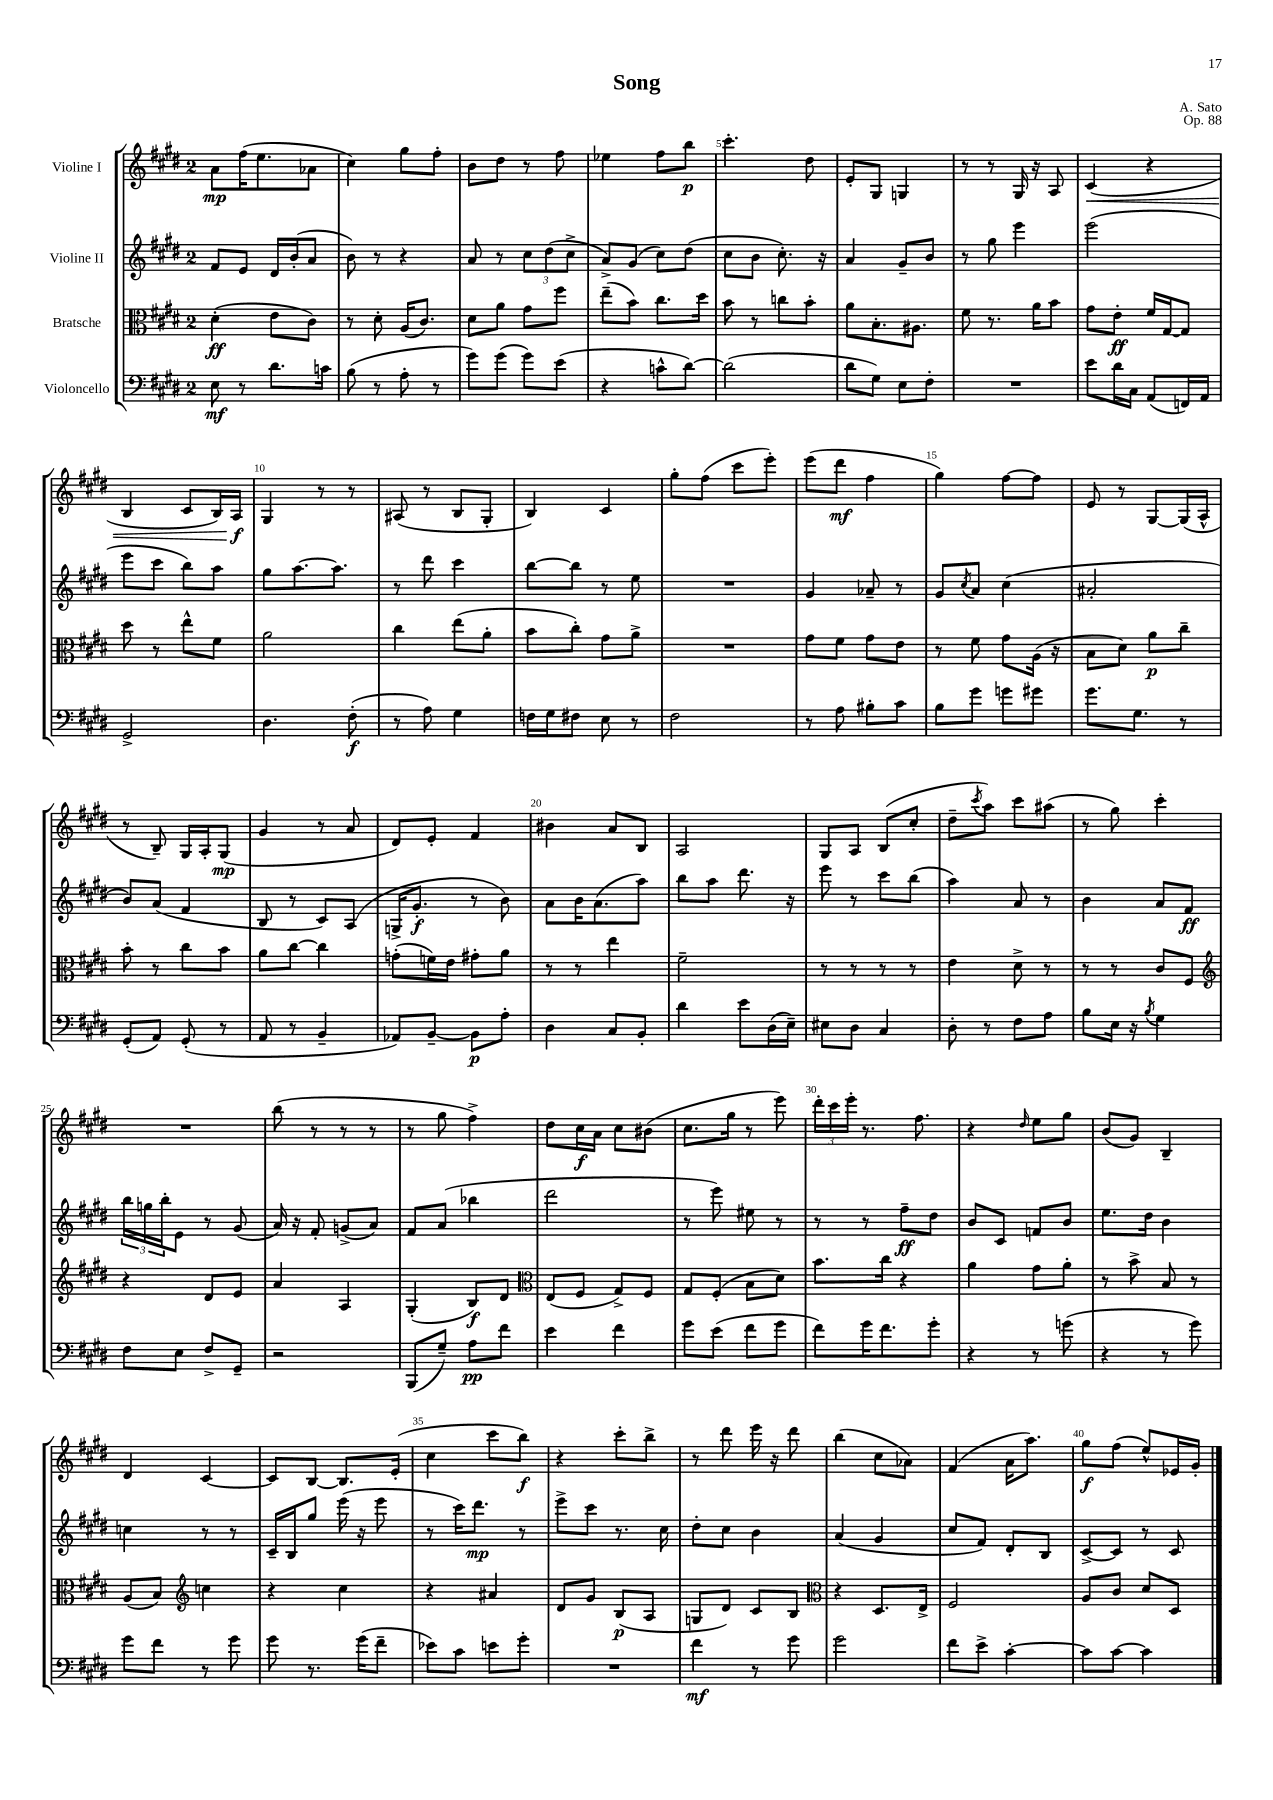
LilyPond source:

\header { title = "Song" composer = "A. Sato" opus = "Op. 88" }
<<
\new StaffGroup <<
\new Staff = "s0" \with { instrumentName = "Violine I" } {
    \clef treble \key e \major \once \override Staff.TimeSignature.style = #'single-digit \time 2/4
    a'8\mp fis''16( e''8. aes'8 |
    cis''4) gis''8 fis''8-. |
    b'8 dis''8 r8 fis''8 |
    ees''4 fis''8 b''8\p |
    cis'''4.-. dis''8 |
    e'8-. gis8 g4 |
    r8 r8 gis16 r16 a8 |
    cis'4\<( r4 |
    b4 cis'8 b16) a16\f\! |
    gis4 r8 r8 |
    ais8( r8 b8 gis8-. |
    b4) cis'4 |
    gis''8-. fis''8( cis'''8 e'''8-.) |
    e'''8( dis'''8\mf fis''4 |
    gis''4) fis''8~ fis''8 |
    e'8 r8 gis8~ gis16( a16-^ |
    r8 b8--) gis16 a16-. gis8\mp( |
    gis'4 r8 a'8 |
    dis'8) e'8-. fis'4 |
    bis'4 a'8 b8 |
    a2 |
    gis8 a8 b8( cis''8-. |
    dis''8-- \acciaccatura { cis'''8 } a''8) cis'''8 ais''8( |
    r8 gis''8) cis'''4-. |
    R2 |
    b''8( r8 r8 r8 |
    r8 gis''8 fis''4->) |
    dis''8 cis''16\f a'16 cis''8 bis'8( |
    cis''8. gis''16 r8 e'''8) |
    \tuplet 3/2 { dis'''16-. cis'''16 e'''16-. } r8. fis''8. |
    r4 \grace { dis''16 } e''8 gis''8 |
    b'8( gis'8) b4-- |
    dis'4 cis'4~ |
    cis'8 b8~ b8. e'16-.( |
    cis''4 cis'''8 b''8\f) |
    r4 cis'''8-. b''8-> |
    r8 dis'''8 e'''16 r16 dis'''8 |
    b''4( cis''8 aes'8) |
    fis'4( a'16 a''8.) |
    gis''8\f fis''8( e''8-^) ees'16 gis'16-. \bar "|." |
}
\new Staff = "s1" \with { instrumentName = "Violine II" } {
    \clef treble \key e \major \once \override Staff.TimeSignature.style = #'single-digit \time 2/4
    fis'8 e'8 dis'16 b'16-.( a'8 |
    b'8) r8 r4 |
    a'8 r8 \tuplet 3/2 { cis''8 dis''8( cis''8-> } |
    a'8->) gis'8( cis''8) dis''8( |
    cis''8 b'8 cis''8.-.) r16 |
    a'4 gis'8-- b'8 |
    r8 gis''8 e'''4 |
    e'''2( |
    e'''8 cis'''8 b''8) a''8 |
    gis''8 a''8.~ a''8. |
    r8 dis'''8 cis'''4 |
    b''8~ b''8 r8 e''8 |
    R2 |
    gis'4 aes'8-- r8 |
    gis'8 \acciaccatura { cis''8 } a'8 cis''4( |
    ais'2-. |
    b'8) a'8( fis'4 |
    b8 r8 cis'8) a8( |
    g16-> gis'8.-.\f r8 b'8) |
    a'8 b'16 a'8.( a''8) |
    b''8 a''8 dis'''8. r16 |
    e'''8 r8 cis'''8 b''8( |
    a''4) a'8 r8 |
    b'4 a'8 fis'8\ff |
    \tuplet 3/2 { b''16 g''16 b''16-. } e'8 r8 gis'8( |
    a'16) r16 fis'8-. g'8->( a'8) |
    fis'8 a'8( bes''4 |
    dis'''2 |
    r8 e'''8) eis''8 r8 |
    r8 r8 fis''8--\ff dis''8 |
    b'8 cis'8 f'8 b'8 |
    e''8. dis''16 b'4 |
    c''4 r8 r8 |
    cis'16-- b16 gis''8 e'''16( r16 e'''8 |
    r8 cis'''16) dis'''8.\mp r8 |
    e'''8-> cis'''8 r8. cis''16 |
    dis''8-. cis''8 b'4 |
    a'4( gis'4 |
    cis''8 fis'8) dis'8-. b8 |
    cis'8~-> cis'8 r8 cis'8 \bar "|." |
}
\new Staff = "s2" \with { instrumentName = "Bratsche" } {
    \clef alto \key e \major \once \override Staff.TimeSignature.style = #'single-digit \time 2/4
    dis'4-.\ff( e'8 cis'8) |
    r8 dis'8-. a16( cis'8.) |
    dis'8 a'8 gis'8 fis''8 |
    e''8--( b'8) cis''8. dis''16 |
    b'8 r8 c''8 b'8-. |
    a'8 b8.-. ais8. |
    fis'8 r8. a'16 b'8 |
    gis'8 e'8-.\ff fis'16 gis16~ gis8 |
    dis''8 r8 e''8-^ fis'8 |
    a'2 |
    cis''4 e''8( a'8-. |
    b'8 cis''8-.) gis'8 a'8-> |
    R2 |
    gis'8 fis'8 gis'8 e'8 |
    r8 fis'8 gis'8 a16( r16 |
    b8 dis'8) a'8\p cis''8-- |
    b'8-. r8 cis''8 b'8 |
    a'8 cis''8~ cis''4 |
    g'8-.( f'16) e'16 gis'8-. a'8 |
    r8 r8 e''4 |
    fis'2-- |
    r8 r8 r8 r8 |
    e'4 dis'8-> r8 |
    r8 r8 cis'8 fis8 |
    \clef treble r4 dis'8 e'8 |
    a'4 a4 |
    gis4-.( b8\f) dis'8 |
    \clef alto e8( fis8 gis8->) fis8 |
    gis8 fis8-.( b8 dis'8) |
    b'8. cis''16 r4 |
    a'4 gis'8 a'8-. |
    r8 b'8-> b8 r8 |
    a8( b8) \clef treble c''4 |
    r4 cis''4 |
    r4 ais'4 |
    dis'8 gis'8 b8\p( a8 |
    g8 dis'8) cis'8 b8 |
    \clef alto r4 dis8. e16-> |
    fis2 |
    a8 cis'8 dis'8 dis8 \bar "|." |
}
\new Staff = "s3" \with { instrumentName = "Violoncello" } {
    \clef bass \key e \major \once \override Staff.TimeSignature.style = #'single-digit \time 2/4
    e8\mf r8 dis'8. c'16 |
    b8( r8 a8-. r8 |
    gis'8) gis'8( gis'8) e'8( |
    r4 c'8-^ dis'8~) |
    dis'2( |
    dis'8 gis8) e8 fis8-. |
    R2 |
    e'8 dis'16 cis16 a,8( f,16) a,16 |
    gis,2-> |
    dis4. fis8-.\f( |
    r8 a8) gis4 |
    f16 gis16 fis8 e8 r8 |
    fis2 |
    r8 a8 bis8-. cis'8 |
    b8 gis'8 g'8 gis'8 |
    gis'8. gis8. r8 |
    gis,8-.( a,8) gis,8-.( r8 |
    a,8 r8 b,4-- |
    aes,8) b,8~-- b,8\p a8-. |
    dis4 cis8 b,8-. |
    dis'4 e'8 dis16( e16--) |
    eis8 dis8 cis4 |
    dis8-. r8 fis8 a8 |
    b8 e16 r16 \acciaccatura { b8 } gis4 |
    fis8 e8 fis8-> gis,8-- |
    r2 |
    b,,8( gis8--) a8\pp fis'8 |
    e'4 fis'4 |
    gis'8 e'8( fis'8 gis'8 |
    fis'8) gis'16 fis'8. gis'8-. |
    r4 r8 g'8( |
    r4 r8 gis'8) |
    gis'8 fis'8 r8 gis'8 |
    gis'8 r8. gis'16( fis'8-- |
    ees'8) cis'8 e'8 gis'8-. |
    R2 |
    fis'4\mf r8 gis'8 |
    gis'2 |
    fis'8 e'8-> cis'4~-. |
    cis'8 cis'8~ cis'4 \bar "|." |
}
>>
>>
\layout { \context { \Score \override BarNumber.break-visibility = ##(#f #t #t) barNumberVisibility = #(every-nth-bar-number-visible 5) } }
